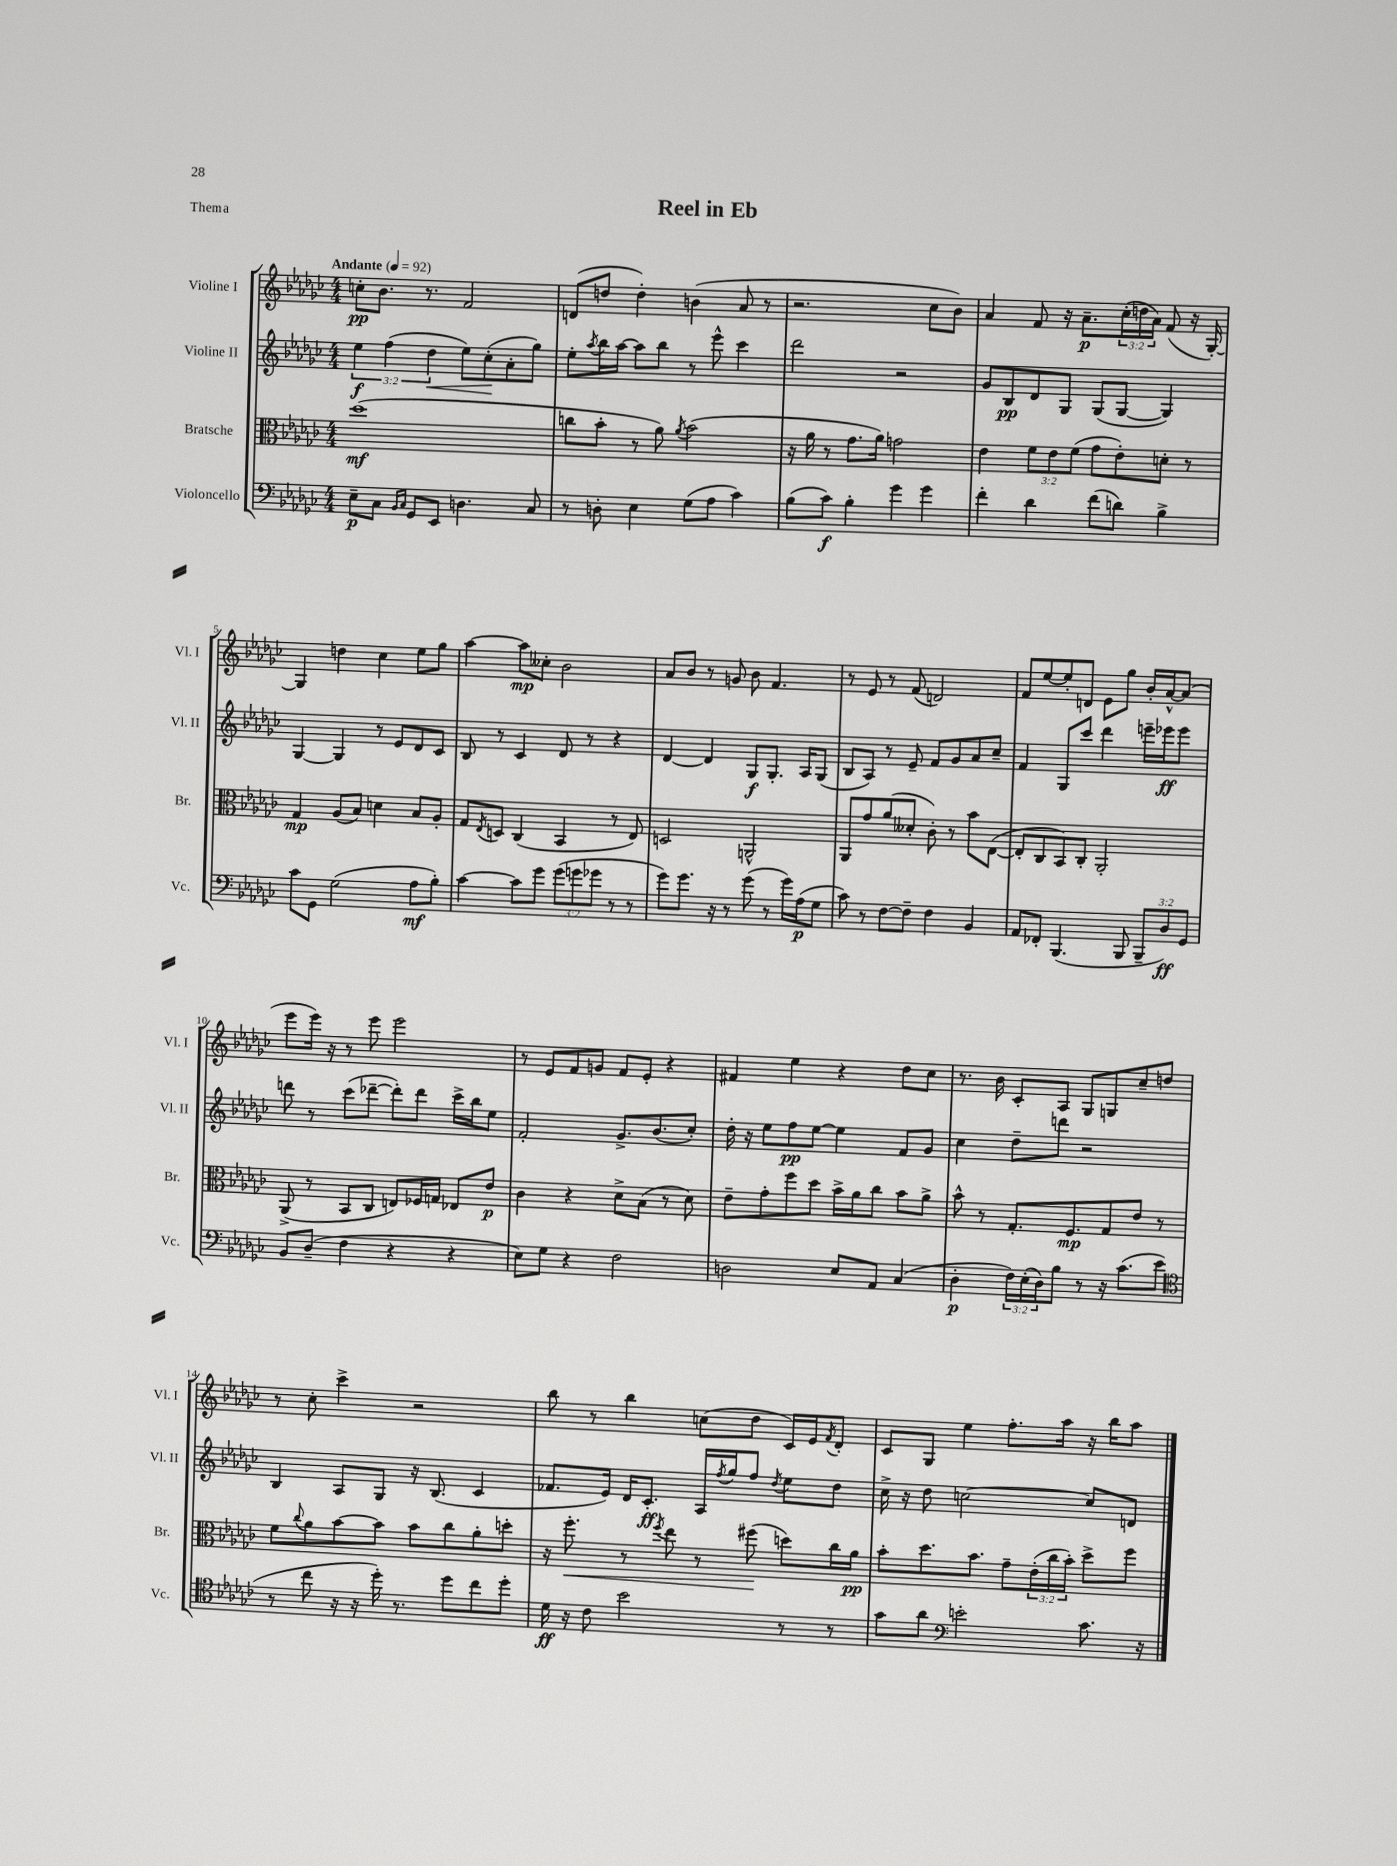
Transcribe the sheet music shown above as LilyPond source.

\header { title = "Reel in Eb" piece = "Thema" }
<<
\new StaffGroup <<
\new Staff = "s0" \with { instrumentName = "Violine I" shortInstrumentName = "Vl. I" } {
    \clef treble \key ges \major \numericTimeSignature \time 4/4 \override Staff.TupletNumber.text = #tuplet-number::calc-fraction-text \tempo "Andante" 4 = 92
    c''8-.\pp bes'8. r8. f'2 |
    d'8( d''8 d''4-.) b'4( aes'8 r8 |
    r2. ces''8 bes'8) |
    aes'4 f'8 r16 aes'8.--\p \tuplet 3/2 { ces''16-.( d''16 aes'16) } f'8( r16 ges16~-.) |
    ges4 d''4 ces''4 ees''8 ges''8 |
    aes''4~ aes''8\mp ceses''8-. bes'2 |
    aes'8 bes'8 r8 g'8 bes'8 f'4. |
    r8 ees'8 r8 f'8( d'2) |
    f'8 ees''8~ ees''8-. d'8 ees'8 ges''8 bes'16-. aes'16~-^ aes'8( |
    ees'''8 ees'''16) r16 r8 ees'''8 ees'''2 |
    r8 ees'8 f'8 g'8 f'8 ees'8-. r4 |
    fis'4 ees''4 r4 des''8 ces''8 |
    r8. bes'16 ces'8-. aes8 ges8 g8 ces''8-- d''8 |
    r8 ces''8-. ces'''4-> r2 |
    bes''8 r8 bes''4 c''8( des''8 ces'16) ees'16 \acciaccatura { f'8 } des'8-. |
    ces'8 ges8 ees''4 f''8.-. aes''16 r16 bes''16 aes''8 \bar "|." |
}
\new Staff = "s1" \with { instrumentName = "Violine II" shortInstrumentName = "Vl. II" } {
    \clef treble \key ges \major \numericTimeSignature \time 4/4 \override Staff.TupletNumber.text = #tuplet-number::calc-fraction-text
    \tuplet 3/2 { ees''4\f f''4( des''4\< } ees''8) ces''8-.\!( aes'8-. ges''8) |
    ees''8-. \acciaccatura { aes''8 } bes''16 aes''16~ aes''8 bes''8 r8 ees'''8-^ ces'''4 |
    des'''2 r2 |
    ges'8 bes8\pp des'8 ges8 ges8( ges8~ ges4) |
    ges4~ ges4 r8 ees'8 des'8 ces'8 |
    bes8 r8 ces'4 des'8 r8 r4 |
    des'4~ des'4 ges8\f ges8.-. aes16 ges8( |
    bes8 aes8) r8 ees'8-- f'8 ges'8 aes'8 ces''8-- |
    f'4 ges8 ces'''8 des'''4 e'''16-- ees'''16\ff ees'''8 |
    d'''8 r8 ces'''8( des'''8~-- des'''8-.) des'''8 ces'''16-> bes''16 ees''8 |
    f'2-. ges'8.-> bes'8.( ces''8-.) |
    des''16-. r16 ees''8 f''8\pp ees''8~ ees''4 f'8 ges'8 |
    ces''4 des''8-- d'''8 r2 |
    bes4 aes8 ges8 r16 bes8.( ces'4 |
    fes'8. ees'16) des'16 ces'8.-.\ff aes16 \acciaccatura { f''8 } ges''16 f''8 \acciaccatura { des''8 } ees''8 des''8 |
    ces''16-> r16 des''8 c''2~ c''8 d'8 \bar "|." |
}
\new Staff = "s2" \with { instrumentName = "Bratsche" shortInstrumentName = "Br." } {
    \clef alto \key ges \major \numericTimeSignature \time 4/4 \override Staff.TupletNumber.text = #tuplet-number::calc-fraction-text
    des''1\mf( |
    c''8 bes'8-. r8 aes'8) \acciaccatura { aes'8 } bes'2( |
    r16 aes'16 r8 ges'8. aes'16) g'2 |
    ees'4 \tuplet 3/2 { f'8 ees'8 f'8( } ges'8 ees'8-.) d'8-. r8 |
    ges4\mp aes8( bes8) d'4 bes8 aes8-. |
    ges8 \acciaccatura { ees8 } d8 ces4( bes,4 r8 ees8) |
    d2 a,2-^ |
    aes,8 ges'8 aes'8( deses'8-. ces'8-.) r8 bes'8 ees8~( |
    ees8-. ces8 bes,8) ces8-. aes,2-. |
    aes,8->( r8 bes,8 ces8 e8) fes16 g16 ees8 ees'8\p |
    ces'4 r4 des'8-> bes8( r8 des'8) |
    ees'8-- ges'8-. f''8 des''8 bes'16-> aes'16 ces''8 bes'8 aes'8-> |
    bes'8-^ r8 ges8.-. f8.\mp ges8 ees'8 r8 |
    f'8 \appoggiatura { ces''8 } aes'8 bes'8~ bes'8 bes'8 ces''8 aes'8-. d''8-. |
    r16 f''8.-.\< r8 \acciaccatura { f''8 } ees''8 r8 fis''8\!( d''8) ces''16 aes'16\pp |
    bes'8-. des''8. bes'8. ges'8-- \tuplet 3/2 { ees'16-.( ces''16 bes'16-.) } des''8-> f''8 \bar "|." |
}
\new Staff = "s3" \with { instrumentName = "Violoncello" shortInstrumentName = "Vc." } {
    \clef bass \key ges \major \numericTimeSignature \time 4/4 \override Staff.TupletNumber.text = #tuplet-number::calc-fraction-text
    ees8--\p ces8 \grace { bes,16 ces16 } ges,8 ees,8 d4. ces8 |
    r8 d8-. ees4 ges8( aes8 ces'4) |
    bes8( ces'8\f) bes4-. ges'4 ges'4 |
    f'4-. des'4 f'8( d'8) bes4-> |
    ces'8 ges,8 ges2( aes8\mf bes8-.) |
    ces'4~ ces'8 ges'8 \tuplet 3/2 { ges'8( g'8 ges'8 } r8 r8 |
    ges'8) ges'8. r16 r8 ges'8( r8 ges'16) aes16\p( ges8 |
    ces'8) r8 f8~ f8-- f4 bes,4 |
    aes,8 fes,8-. bes,,4.( bes,,8 \tuplet 3/2 { bes,,8-- des8\ff) ges,8 } |
    bes,8 des8--( f4 r4 r4 |
    ees8) ges8 r4 f2 |
    d2 ees8 aes,8 ces4( |
    des4-.\p \tuplet 3/2 { f16) ees16-.( des16) } bes8 r8 r16 ces'8.( ees'8 |
    \clef tenor r8 ces''8 r16 r16 des''16-.) r8. des''8 ces''8 des''8-. |
    des'16\ff r16 ces'8 bes'2 r8 r8 |
    ges'8 aes'8 \clef bass e'2-. ces'8. r16 \bar "|." |
}
>>
>>
